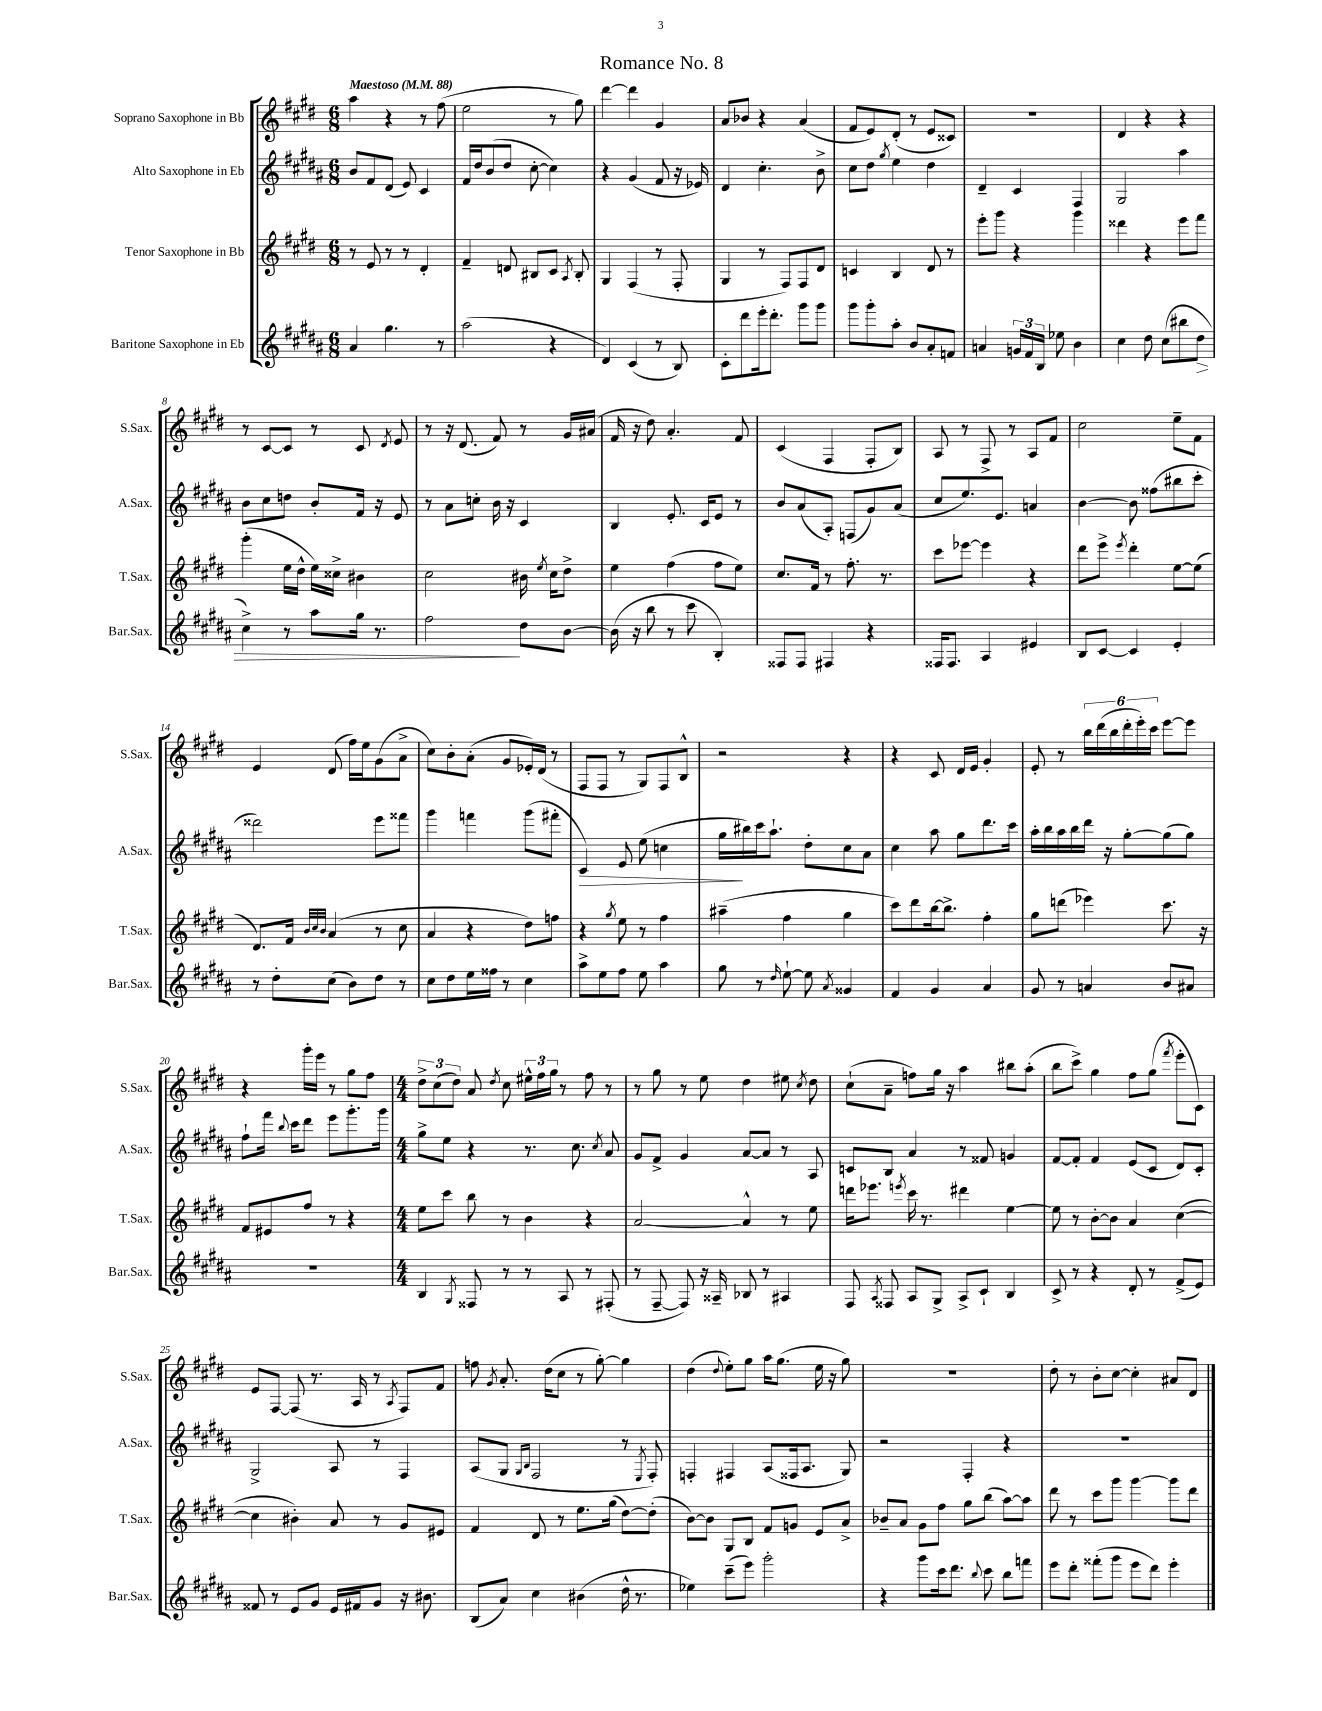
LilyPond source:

\header { title = "Romance No. 8" }
<<
\new StaffGroup <<
\new Staff = "s0" \with { instrumentName = "Soprano Saxophone in Bb" shortInstrumentName = "S.Sax." } {
    \clef treble \key e \major \numericTimeSignature \time 6/8 \tempo "Maestoso" 4 = 88
    \autoBeamOff a''4 r4 r8 fis''8( |
    e''2 r8 gis''8) |
    dis'''4~ dis'''4 gis'4 |
    a'8[ bes'8] r4 a'4( |
    fis'8[ e'8) dis'8]-.( r8 e'8[ cisis'8]) |
    R2. |
    dis'4 r4 r4 |
    r8 cis'8[~ cis'8] r8 cis'8 \acciaccatura { dis'8 } e'8 |
    r8 r16 dis'8.( fis'8) r8 gis'16[ ais'16]( |
    fis'16 r16 dis''8) a'4.-. fis'8 |
    cis'4( fis4 fis8[-. b8]) |
    a8 r8 fis8-> r8 a8[ fis'8] |
    cis''2 e''8[-- fis'8] |
    e'4 dis'8( fis''16[) e''16 gis'8( a'8]-> |
    cis''8[) b'8-. a'8]-.( gis'8[ ees'16-.) dis'16]( r8 |
    fis8[ fis8] r8 gis8[) fis8 b8]-^ |
    r2 r4 |
    r4 cis'8 dis'16[ e'16] gis'4-. |
    e'8-. r8 \tuplet 6/4 { b''16[ dis'''16( b''16 dis'''16-. e'''16-.) cis'''16] } e'''8[~ e'''8] |
    r4 gis'''16[-. e'''16] r8 gis''8[ fis''8] |
    \numericTimeSignature \time 4/4 \tuplet 3/2 { dis''8[-> cis''8( dis''8]) } a'8 \acciaccatura { dis''8 } cis''8 \tuplet 3/2 { eis''16[-^ fis''16 gis''16] } r8 fis''8 r8 |
    r8 gis''8 r8 e''8 dis''4 eis''8 \acciaccatura { cis''8 } dis''8 |
    cis''8[-!( a'8]-- f''8[) gis''16] r16 a''4 bis''8[ a''8]-.( |
    b''8[ cis'''8]->) gis''4 fis''8[ gis''8]( \acciaccatura { fis'''8 } e'''8[-. cis'8]) |
    e'8[ fis8]~ fis8( r8. a16 r8 \acciaccatura { a8 } fis8[) fis'8] |
    f''8 \acciaccatura { gis'8 } a'8.-. dis''16[( cis''8] r8 gis''8~-.) gis''4 |
    dis''4( \appoggiatura { dis''8 } e''8[-.) gis''8] a''16[ gis''8.]( e''16 r16 gis''8) |
    R1 |
    dis''8-. r8 b'8[-. cis''8]~ cis''4-. ais'8[ dis'8] \bar "|." |
}
\new Staff = "s1" \with { instrumentName = "Alto Saxophone in Eb" shortInstrumentName = "A.Sax." } {
    \clef treble \key b \major \numericTimeSignature \time 6/8
    \autoBeamOff b'8[ fis'8 dis'8]( e'8) cis'4 |
    fis'16[ dis''16 b'8( dis''8] cis''8~-. cis''4) |
    r4 gis'4( fis'8 r16 ees'16) |
    dis'4 cis''4.-. b'8-> |
    cis''8[ dis''8] \acciaccatura { gis''8 } e''4 dis''4 |
    dis'4-- cis'4 fis4 |
    gis2 ais''4 |
    b'8[ cis''8 d''8] b'8[-. fis'16] r16 e'8 |
    r8 ais'8[ c''8]-. b'16 r16 cis'4 |
    b4 e'8.-. cis'16[ e'8] r8 |
    b'8[ ais'8( ais8]-.) f8[( gis'8) ais'8]( |
    cis''8[ e''8.) e'8.] a'4 |
    b'4~ b'8 fisis''8[( bis''8 cis'''8]-. |
    disis'''2) e'''8[ fisis'''8] |
    gis'''4 f'''4 gis'''8[( fis'''8]-. |
    cis'4\>) e'8 e''8( c''4 |
    gis''16[\! bis''16) cis'''16 ais''8.]-! dis''8[-. cis''8 ais'8] |
    cis''4 ais''8 gis''8[ dis'''8. cis'''16] |
    ais''16[-. b''16 ais''16 b''16 dis'''16] r16 gis''8[~-. gis''8( gis''8]) |
    fis''8[-! fis'''16] \appoggiatura { b''8 } cis'''16[ dis'''8] e'''8[ gis'''8.-. gis'''16] |
    \numericTimeSignature \time 4/4 gis''8[-> e''8] r4 r8. cis''8. \acciaccatura { cis''8 } ais'8 |
    gis'8[ fis'8]-> gis'4 ais'8[~ ais'8] r8 ais8 |
    c'8[ b8] ais'4 r8 fisis'8 g'4 |
    fis'8[~ fis'8]-. fis'4 e'8[( cis'8] dis'8[) cis'8]-. |
    gis2-> ais8 r8 fis4 |
    ais8[( gis8] \grace { gis16[ b16] } fis2 r8 \acciaccatura { e8 } fis8-.) |
    f4-. fis4 ais8[( fisis16 ais8.] gis8) |
    r2 fis4-. r4 |
    R1 \bar "|." |
}
\new Staff = "s2" \with { instrumentName = "Tenor Saxophone in Bb" shortInstrumentName = "T.Sax." } {
    \clef treble \key e \major \numericTimeSignature \time 6/8
    \autoBeamOff r8 e'8 r8 r8 dis'4-. |
    fis'4-- d'8 bis8[ cis'8] \acciaccatura { a8 } bis8-. |
    gis4 fis4( r8 fis8-. |
    gis4 r8 fis8[) fis8 dis'8] |
    c'4 b4 dis'8 r8 |
    e'''8[-. gis'''8] r4 gis'''4 |
    disis'''4 r4 e'''8[ fis'''8] |
    gis'''4-.( e''16[ dis''16]-^ e''16[) cisis''16]-> bis'4 |
    cis''2 bis'16 \acciaccatura { e''8 } cis''16[ dis''8]-> |
    e''4 fis''4( fis''8[ e''8]) |
    cis''8.[ fis'16] r8 fis''8.-. r8. |
    cis'''8[ ees'''8]~ ees'''4 r4 |
    dis'''8[ e'''8]-> \acciaccatura { e'''8 } dis'''4-. e''8[~ e''8]( |
    dis'8.[) fis'16] \grace { b'32[ cis''32 b'32] } a'4( r8 cis''8 |
    a'4 r4 dis''8[) f''8] |
    r4 \acciaccatura { gis''8 } e''8 r8 fis''4 |
    ais''4--( fis''4 gis''4 |
    cis'''8[) dis'''8 b''16~ b''8.]-> fis''4-. |
    gis''8[ d'''8]( ees'''4) cis'''8. r16 |
    fis'8[ eis'8 fis''8] r8 r4 |
    \numericTimeSignature \time 4/4 e''8[ cis'''8] b''8 r8 b'4 r4 |
    a'2~ a'4-^ r8 e''8 |
    d'''16[ ees'''8.] \acciaccatura { e'''8 } cis'''16 r8. dis'''4 e''4~ |
    e''8 r8 b'8[~-. b'8] a'4 cis''4~( |
    cis''4 bis'4-.) a'8 r8 gis'8[ eis'8] |
    fis'4 dis'8 r8 e''8.[ gis''16]( dis''8[~) dis''8]-.( |
    b'8[~) b'8] gis8[ b8] fis'8[ g'8] e'8[ a'8]-> |
    bes'8[-- a'8] gis'8[ fis''8] gis''8[ b''8]( a''8[~) a''8] |
    dis'''8 r8 cis'''8[ gis'''8] gis'''4~ gis'''8[ dis'''8] \bar "|." |
}
\new Staff = "s3" \with { instrumentName = "Baritone Saxophone in Eb" shortInstrumentName = "Bar.Sax." } {
    \clef treble \key b \major \numericTimeSignature \time 6/8
    \autoBeamOff ais'4 gis''4. r8 |
    ais''2( r4 |
    dis'4) cis'4( r8 b8) |
    cis'8[-. dis'''8 e'''16-. dis'''8.]-. gis'''8[ gis'''8] |
    gis'''8[ gis'''8-. ais''8]-. b'8[ ais'8-. f'8] |
    a'4 \tuplet 3/2 { g'16[ fis'16 b16] } ees''8 b'4 |
    cis''4 dis''8 cis''8[( bis''8 dis''8]\> |
    cis''4->) r8 ais''8[ gis''16] r8. |
    fis''2\! dis''8[ b'8]~ |
    b'16( r16 b''8 r8 cis'''8 b4-.) |
    fisis8[ fisis8] fis4 r4 |
    fisis16[ fisis8.] ais4 eis'4 |
    b8[ cis'8]~ cis'4 e'4-. |
    r8 dis''8[-. cis''8]( b'8[) dis''8] r8 |
    cis''8[ dis''8 e''16 fisis''16] r8 cis''4 |
    ais''8[-> e''8 fis''8] e''8 ais''4 |
    gis''8 r8 \grace { dis''16 } e''8~-! e''8 \acciaccatura { ais'8 } gisis'4 |
    fis'4 gis'4 ais'4 |
    gis'8 r8 a'4 b'8[ ais'8] |
    R2. |
    \numericTimeSignature \time 4/4 b4 \acciaccatura { gis8 } fisis8 r8 r8 ais8 r8 fis8-.( |
    r8 fis8~-- fis8) r16 aisis16-- bes8 r8 ais4 |
    fis8 \acciaccatura { ais8 } fisis8 ais8[ gis8]-> ais8[-> cis'8]-! b4 |
    cis'8-> r8 r4 dis'8-. r8 fis'8[->( e'8]) |
    fisis'8 r8 e'8[ gis'8] e'16[ fis'16 gis'8] r16 bis'8. |
    b8[( ais'8]) cis''4 bis'4( dis''16-^ r8. |
    ees''4) cis'''8[--( e'''8]) gis'''2-. |
    r4 gis'''8[ cis'''16 dis'''8.] \appoggiatura { b''8 } cis'''8 b''8[ f'''8] |
    e'''8[ dis'''8]-. fisis'''8[-.( gis'''8] e'''8[ dis'''8]) e'''4-. \bar "|." |
}
>>
>>
